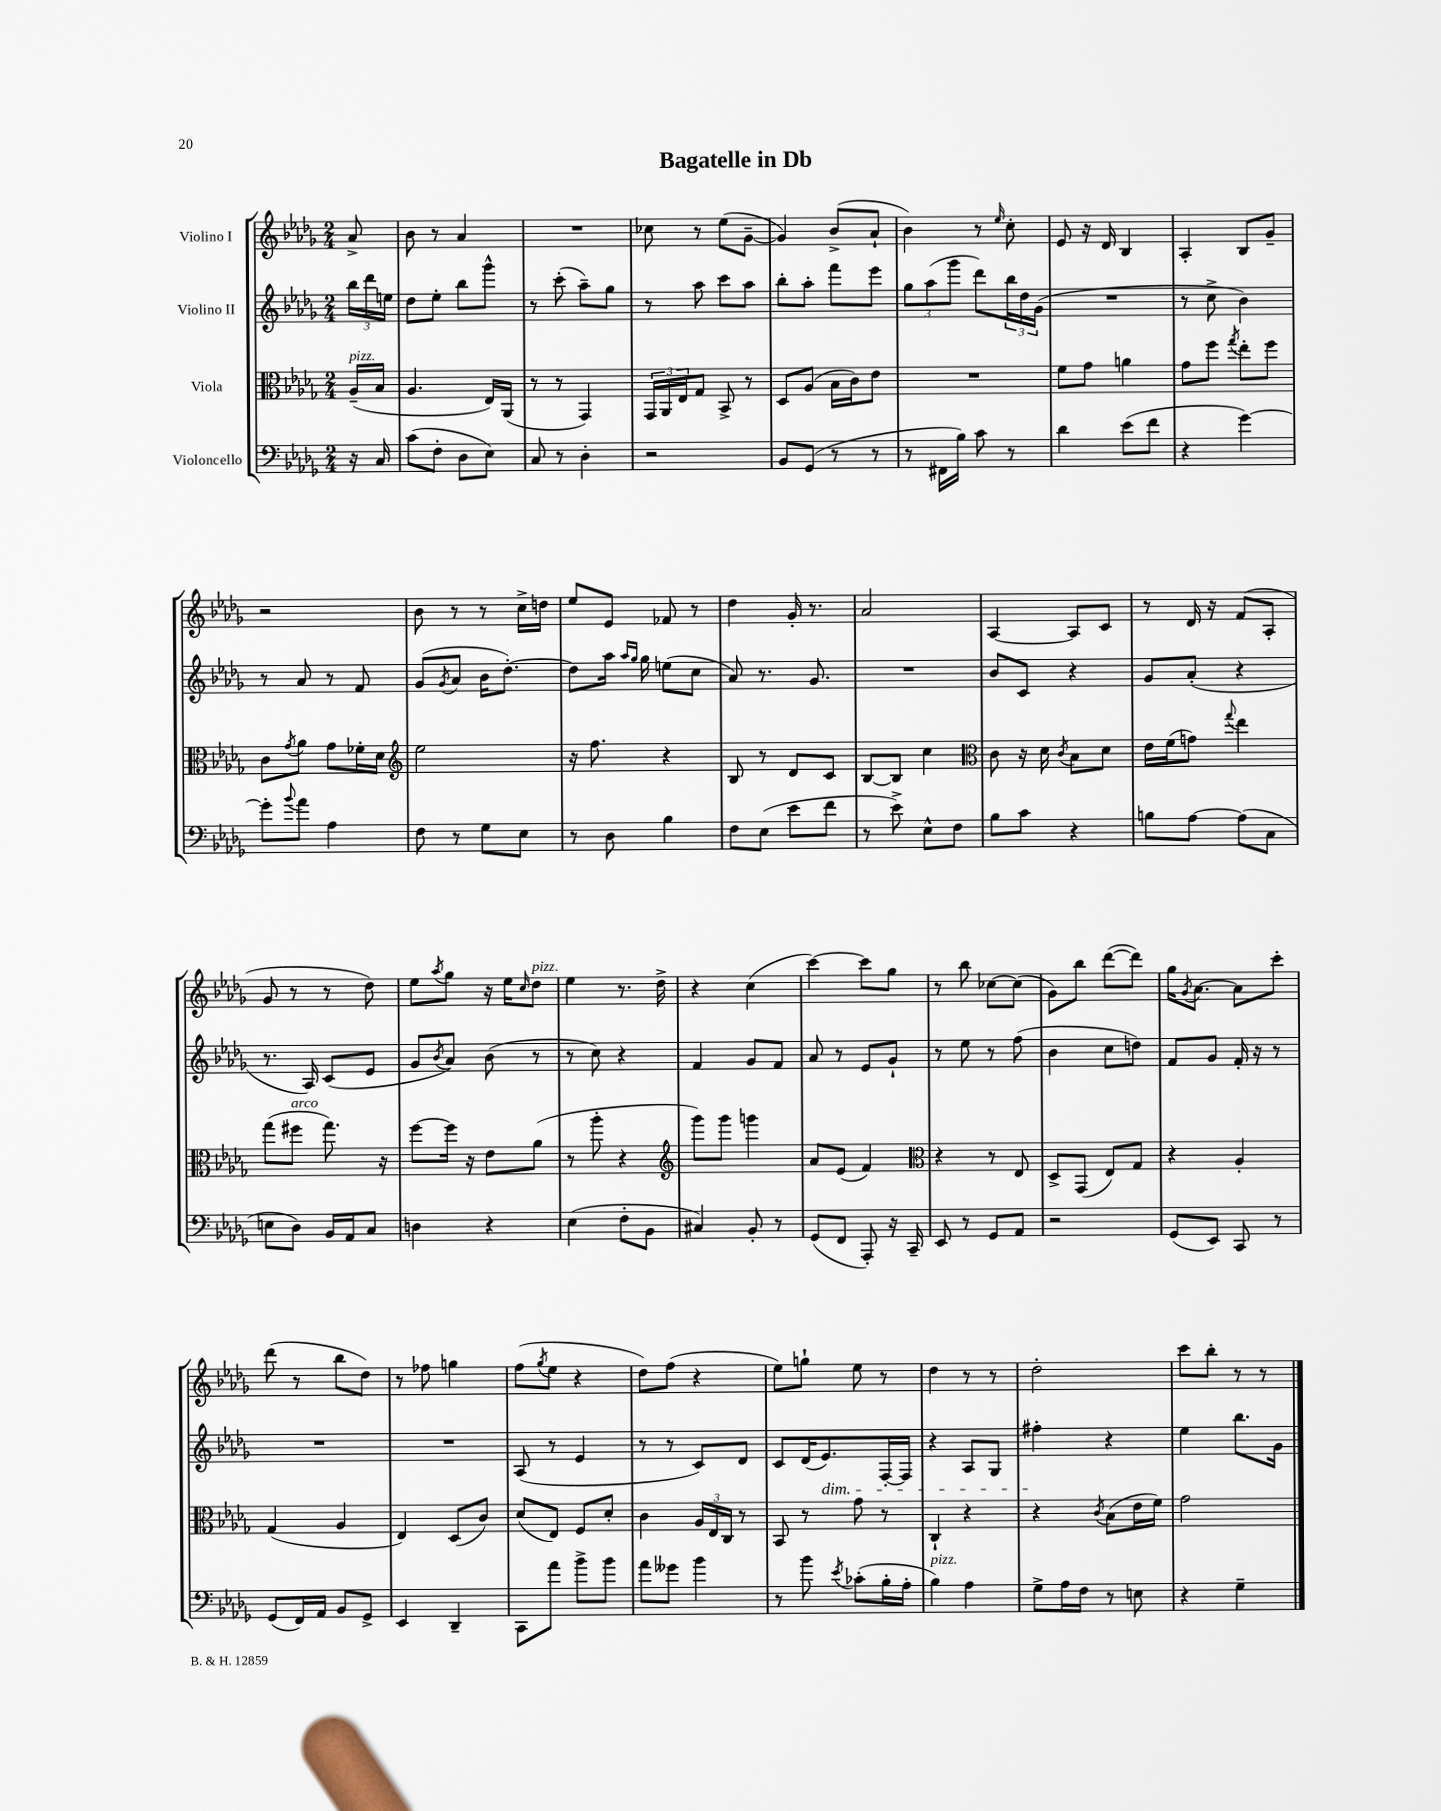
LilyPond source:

\header { title = "Bagatelle in Db" }
<<
\new StaffGroup <<
\new Staff = "s0" \with { instrumentName = "Violino I" } {
    \clef treble \key des \major \numericTimeSignature \time 2/4 \partial 8
    aes'8-> |
    bes'8 r8 aes'4 |
    R2 |
    ces''8 r8 ees''8( ges'8~-- |
    ges'4) bes'8->( aes'8-! |
    bes'4) r8 \grace { ees''16 } c''8-. |
    ees'8 r16 des'16 bes4 |
    aes4-. bes8 ges'8-- |
    r2 |
    bes'8 r8 r8 c''16-> d''16 |
    ees''8 ees'8 fes'8 r8 |
    des''4 ges'16-. r8. |
    aes'2 |
    aes4~ aes8 c'8 |
    r8 des'16 r16 f'8( aes8-. |
    ges'8 r8 r8 des''8) |
    ees''8 \acciaccatura { aes''8 } ges''8 r16 ees''16 \grace { c''16 } des''8^\markup { \italic "pizz." } |
    ees''4 r8. des''16-> |
    r4 c''4( |
    c'''4~) c'''8 ges''8 |
    r8 bes''8 ces''8~ ces''8( |
    ges'8) bes''8 des'''8~( des'''8) |
    ges''16 \acciaccatura { ges'8 } aes'8.~ aes'8 c'''8-. |
    des'''8( r8 bes''8 des''8) |
    r8 fes''8 g''4 |
    f''8( \acciaccatura { ges''8 } ees''8 r4 |
    des''8) f''8( r4 |
    ees''8) g''8-! ees''8 r8 |
    des''4 r8 r8 |
    des''2-. |
    c'''8 bes''8-. r8 r8 \bar "|." |
}
\new Staff = "s1" \with { instrumentName = "Violino II" } {
    \clef treble \key des \major \numericTimeSignature \time 2/4 \partial 8
    \tuplet 3/2 { bes''16 des'''16 e''16 } |
    des''8 ees''8-. bes''8 ges'''8-^ |
    r8 c'''8-.( aes''8--) ges''8 |
    r8 aes''8 c'''8 aes''8 |
    bes''8-. aes''8-. f'''8 ees'''8 |
    \tuplet 3/2 { ges''8 aes''8( ges'''8 } des'''8) \tuplet 3/2 { bes''16 des''16 ges'16( } |
    R2 |
    r8 c''8-> bes'4) |
    r8 aes'8 r8 f'8 |
    ges'8( \acciaccatura { ges'8 } aes'8 bes'16 des''8.~-.) |
    des''8 aes''16 \grace { aes''16 ges''16 } ges''16 e''8( c''8 |
    aes'8) r8. ges'8. |
    R2 |
    bes'8 c'8 r4 |
    ges'8 aes'8-.( r4 |
    r8. aes16) c'8( ees'8 |
    ges'8 \acciaccatura { bes'8 } aes'8) bes'8( r8 |
    r8 c''8) r4 |
    f'4 ges'8 f'8 |
    aes'8 r8 ees'8 ges'8-! |
    r8 ees''8 r8 f''8( |
    bes'4 c''8 d''8) |
    f'8 ges'8 f'16-. r16 r8 |
    R2 |
    R2 |
    aes8( r8 ees'4 |
    r8 r8 c'8) des'8 |
    c'8 des'16( ees'8.\dim) f16~-. f16 |
    r4 aes8 ges8 |
    fis''4-.\! r4 |
    ees''4 bes''8. ges'16 \bar "|." |
}
\new Staff = "s2" \with { instrumentName = "Viola" } {
    \clef alto \key des \major \numericTimeSignature \time 2/4 \partial 8
    aes16--^\markup { \italic "pizz." }( bes16 |
    aes4. ees16) aes,16( |
    r8 r8 ges,4) |
    \tuplet 3/2 { ges,16 aes,16 ees16 } ges8 bes,8-> r8 |
    des8 aes8( bes16 c'16) ees'8 |
    R2 |
    f'8 ges'8 a'4 |
    ges'8 f''8 \acciaccatura { ges''8 } ees''8-. f''8 |
    c'8 \acciaccatura { ges'8 } aes'8 ges'8 fes'16-. des'16 |
    \clef treble ees''2 |
    r16 f''8. r4 |
    bes8 r8 des'8 c'8 |
    bes8~ bes8 c''4 |
    \clef alto c'8 r16 des'16 \acciaccatura { c'8 } bes8 des'8 |
    ees'16 f'16( g'8) \appoggiatura { ges''8 } ees''4 |
    ges''8( fis''8^\markup { \italic "arco" } ges''8.) r16 |
    f''8~ f''16 r16 ees'8 aes'8( |
    r8 aes''8-. r4 |
    \clef treble ges'''8) ges'''8 g'''4 |
    aes'8 ees'8( f'4) |
    \clef alto r4 r8 ees8 |
    des8-> ges,8( ees8) ges8 |
    r4 aes4-. |
    ges4( aes4 |
    ees4) des8( c'8) |
    des'8( ees8) f8 des'8-. |
    c'4 \tuplet 3/2 { aes16 ees16 c16 } r8 |
    bes,8 r8 ges'8 r8 |
    c4-! r4 |
    r4 \acciaccatura { c'8 } bes8( ees'16 f'16) |
    ges'2 \bar "|." |
}
\new Staff = "s3" \with { instrumentName = "Violoncello" } {
    \clef bass \key des \major \numericTimeSignature \time 2/4 \partial 8
    r16 c16 |
    c'8( f8-. des8 ees8) |
    c8 r8 des4-. |
    r2 |
    bes,8 ges,8( r8 r8 |
    r8 fis,16 bes16) c'8 r8 |
    des'4 ees'8( f'8 |
    r4 ges'4~) |
    ges'8-. \appoggiatura { bes'8 } aes'8 aes4 |
    f8 r8 ges8 ees8 |
    r8 des8 bes4 |
    f8 ees8( ees'8 f'8 |
    r8 ees'8->) ees8-^ f8 |
    bes8 c'8 r4 |
    b8 aes8~ aes8( c8 |
    e8 des8) bes,16 aes,16 c8 |
    d4 r4 |
    ees4( f8-. bes,8 |
    cis4) bes,8-. r8 |
    ges,8( f,8 aes,,8-.) r16 c,16-- |
    ees,8 r8 ges,8 aes,8 |
    r2 |
    ges,8( ees,8) c,8 r8 |
    ges,8( f,16) aes,16 bes,8 ges,8-> |
    ees,4 des,4-- |
    c,8 aes'8 bes'8-> bes'8 |
    aes'8 geses'8 bes'4 |
    r8 bes'8 \acciaccatura { ees'8 } ces'8-.( bes16-. aes16-. |
    bes4^\markup { \italic "pizz." }) aes4 |
    ges8-> aes16 f16 r8 e8 |
    r4 ges4-- \bar "|." |
}
>>
>>
\layout { \context { \Score \remove "Bar_number_engraver" } }
